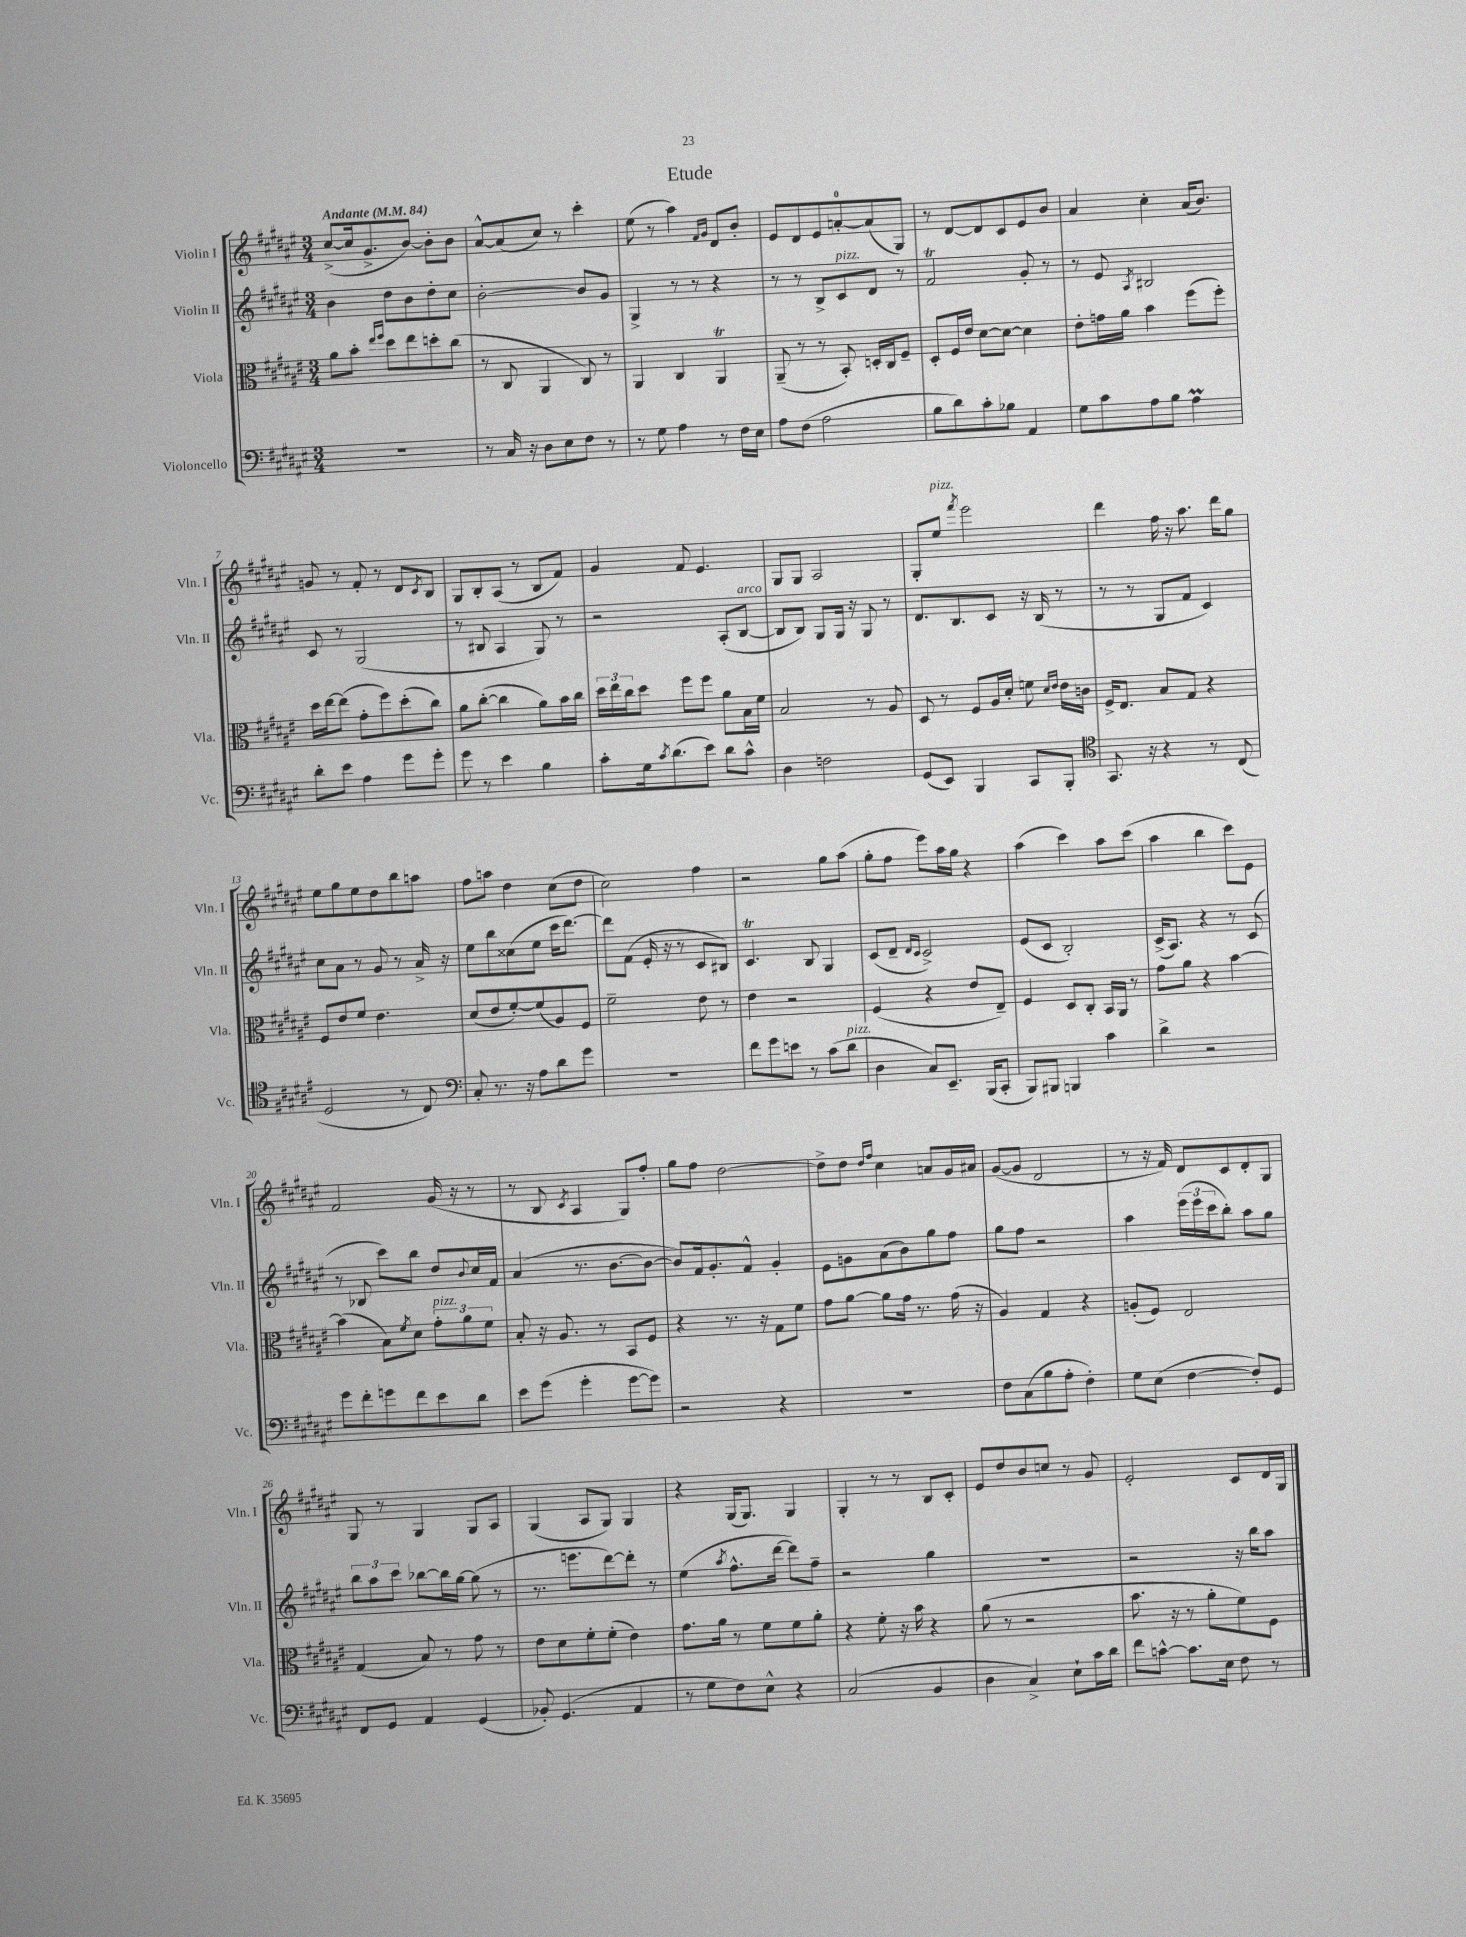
\header { title = "Etude" }
<<
\new StaffGroup <<
\new Staff = "s0" \with { instrumentName = "Violin I" shortInstrumentName = "Vln. I" } {
    \clef treble \key fis \major \numericTimeSignature \time 3/4 \tempo "Andante" 4 = 84
    cis''8~->( cis''16 gis'8.-> b'8~) b'8-. b'8 |
    ais'8~-^ ais'8( cis''8) r8 cis'''4-. |
    eis''8( r8 ais''4) \grace { fis'16 gis'16 } dis'8 b'8-. |
    eis'8 dis'8 eis'8 a'8-0~-. a'8( gis8) |
    r8 dis'8~ dis'8 cis'8 eis'8 b'8 |
    ais'4 cis''4-. ais'16( b'8.) |
    g'8 r8 fis'8-. r8 dis'8 \acciaccatura { cis'8 } b8 |
    gis8 b8-. ais8( r8 b8 fis'8) |
    gis'4 fis'8 eis'4. |
    gis8 gis8 ais2 |
    gis8-. eis''8^\markup { \italic "pizz." } \acciaccatura { fis'''8 } eis'''2 |
    dis'''4 fis''16 r16 ais''8. dis'''16 gis''8 |
    eis''8 gis''8 eis''8 dis''8 b''8 a''8 |
    fis''8 a''8 dis''4 cis''8( dis''8 |
    cis''2) fis''4 |
    r2 gis''8 ais''8( |
    gis''8-. fis''8 eis'''8) ais''16 gis''16 r4 |
    ais''4( cis'''4) ais''8 cis'''8( |
    ais''4 b''4 cis'''8) eis'8 |
    fis'2 gis'16( r16 r8 |
    r8 b8 \acciaccatura { cis'8 } ais4 gis8) fis''8-. |
    gis''8 fis''8 dis''2~ |
    dis''8-> dis''8 \grace { dis''16 fis''16 } cis''4 a'8 gis'16 ais'16 |
    gis'8~( gis'8 dis'2 |
    r8 r16 fis'16) dis'8 cis'8 dis'8-. gis8 |
    gis8 r8 gis4 gis8 ais8 |
    gis4( ais8 gis8) gis4 |
    r4 gis16( gis8.) gis4 |
    gis4-. r8 r8 b8 cis'8-. |
    eis'8 dis''8 b'8 c''8 r8 gis'8 |
    eis'2-. cis'8 dis'16 gis16 \bar "|." |
}
\new Staff = "s1" \with { instrumentName = "Violin II" shortInstrumentName = "Vln. II" } {
    \clef treble \key fis \major \numericTimeSignature \time 3/4
    b'4 dis''8 b'8 dis''8-. cis''8 |
    b'2~-. b'8 gis'8 |
    gis4-> r8 r8 r4 |
    r8 r8 b8-> cis'8^\markup { \italic "pizz." } dis'8 r8 |
    fis'2\trill gis'8-. r8 |
    r8 eis'8 \acciaccatura { ais8 } bis2 |
    cis'8 r8 gis2( |
    r8 bis8 ais4 gis8) r8 |
    r2 ais8-.( b8~^\markup { \italic "arco" } |
    b8 b8) gis8 gis16 r16 gis8 r8 |
    dis'8. b8. cis'8 r16 b16( r8 |
    r8 r8 gis8 fis'8 cis'4) |
    cis''8 ais'8 r8 gis'8 r8 ais'16-> r16 |
    eis''8 b''8 cisis''8( eis''8 cis'''16 dis'''8.~) |
    dis'''8 fis'8( eis'16-. r16 r8 cis'8 bis8) |
    cis'4.\trill b8 gis4 |
    cis'8( dis'8-- \grace { dis'16 cis'16 } cis'2->) |
    eis'8( cis'8 b2-.) |
    cis'16->( ais8.) r4 r8 cis'8( |
    r8 bes8 cis'''8) b''8 dis''8 \appoggiatura { b'8 } cis''16 fis'16 |
    ais'4( r8. b'8.~ b'8~ |
    b'8) fis'16 gis'8.-. fis'8-^ gis'4-. |
    eis'8 g'8 ais'8( b'8) gis''8 fis''8 |
    gis''8 fis''8 r2 |
    ais''4 \tuplet 3/2 { eis'''16( eis'''16 cis'''16 } b''8-.) ais''8 gis''8 |
    \tuplet 3/2 { b''8 ais''8 cis'''8 } bes''8~ bes''16 gis''16~ gis''8( r8 |
    r8. e'''8. dis'''8~) dis'''8-. r8 |
    eis''4( \acciaccatura { ais''8 } fis''8.-^ dis'''16~ dis'''8) fis''8-- |
    r2 gis''4 |
    R2. |
    r2 r16 b''16 ais''8 \bar "|." |
}
\new Staff = "s2" \with { instrumentName = "Viola" shortInstrumentName = "Vla." } {
    \clef alto \key fis \major \numericTimeSignature \time 3/4
    ais'8 b'8-. \grace { eis''16 fis''16 } dis''8 eis''8 d''8-. cis''8( |
    r8 cis8 ais,4 cis8) r8 |
    ais,4 cis4 ais,4\trill |
    ais,8--( r8 r8 b,8-.) d16-. cis16 fis8-- |
    dis8-. fis16 eis'16 dis'8~ dis'8~ dis'4 |
    eis'8-. g'16 ais'16 b'4 fis''8( fis''8-.) |
    dis''16 eis''16~ eis''8( gis'8-. fis''8) dis''8-.( cis''8) |
    ais'8 cis''8~-.( cis''4 ais'8) b'16 cis''16 |
    \tuplet 3/2 { dis''16 eis''16 cis''16 } dis''8 fis''8 fis''8 ais'8 b16 fis'16 |
    b2 r8 ais8 |
    dis8 r8 fis8 ais16 dis'16-. f'8 \grace { dis'16 eis'16 } eis'16 c'16 |
    fis16-> eis8. b8 gis8 r4 |
    fis8 eis'8 fis'8 eis'4. |
    dis'8( eis'8 fis'8~-.) fis'8( ais8) fis8 |
    fis'2-- eis'8 r8 |
    eis'4 r2 |
    fis4( r4 eis'8 eis8--) |
    fis4 dis8 cis8-. b,16 ais,16 r8 |
    gis'8 ais'8 r4 b'4~ |
    b'4( b8) \acciaccatura { fis'8 } dis'8 \tuplet 3/2 { gis'8-.^\markup { \italic "pizz." } ais'8 fis'8 } |
    b8-. r16 ais8. r8 b,8 fis8 |
    r4 r8. r16 gis8 fis'8 |
    gis'8 ais'8~ ais'8 gis'16 r8. gis'16( r16 |
    ais4) gis4 r4 |
    a8-.( fis8) eis2 |
    gis4( b8) r8 gis'8 r8 |
    eis'8 dis'8 fis'8-. fis'8-.( eis'4) |
    gis'8. ais'16 r8 fis'8 fis'8 ais'8-. |
    r4 fis'8-. r16 b'16 r4 |
    ais'8( r8 r2 |
    b'8. r16 r8 ais'8-. fis'8) fis8 \bar "|." |
}
\new Staff = "s3" \with { instrumentName = "Violoncello" shortInstrumentName = "Vc." } {
    \clef bass \key fis \major \numericTimeSignature \time 3/4
    R2. |
    r8 cis16 r16 dis8 eis8 fis8 r8 |
    r8 gis8 ais4 r8 fis16 eis16 |
    ais8 fis8( ais2 |
    b8 dis'8) cis'8-. bes8 ais,4 |
    gis8 cis'8 ais8 b8 ais4\prall |
    dis'8-. eis'8 ais4 gis'8 gis'8-. |
    gis'8 r8 eis'4 b4 |
    cis'8-. gis16 \acciaccatura { cis'8 } dis'8.( eis'8) dis'8 cis'8-^ |
    dis4 f2 |
    gis,8( eis,8) b,,4 cis,8 b,,8-. |
    \clef tenor gis,8. r16 r4 r8 cis8( |
    dis2 r8 cis8) |
    \clef bass cis8-. r8. r16 ais8 dis'8 gis'8 |
    R2. |
    fis'8 gis'8 e'8 r8 cis'8( dis'8^\markup { \italic "pizz." } |
    dis4 cis8) eis,8.-- b,,16( cis,8-. |
    b,,8) bis,,8 b,,4 cis'4 |
    dis'4-> r2 |
    gis'8 fis'8-. g'8 fis'8 eis'8 dis'8 |
    eis'8 gis'8( gis'4-. gis'8~ gis'8) |
    r2 r4 |
    R2. |
    fis8 cis8( b8 ais8-. fis4-.) |
    gis8 eis8( fis4~ fis8-.) gis,8 |
    fis,8 gis,8 ais,4 gis,4( |
    bes,8-.) gis,4.( ais,4 |
    r8 gis8 fis8) eis8-^ r4 |
    cis2( b,4 |
    dis4 cis4->) eis8-! cis'16 dis'16 |
    fis'8 c'8~-^ c'8. eis16 fis8 r8 \bar "|." |
}
>>
>>
